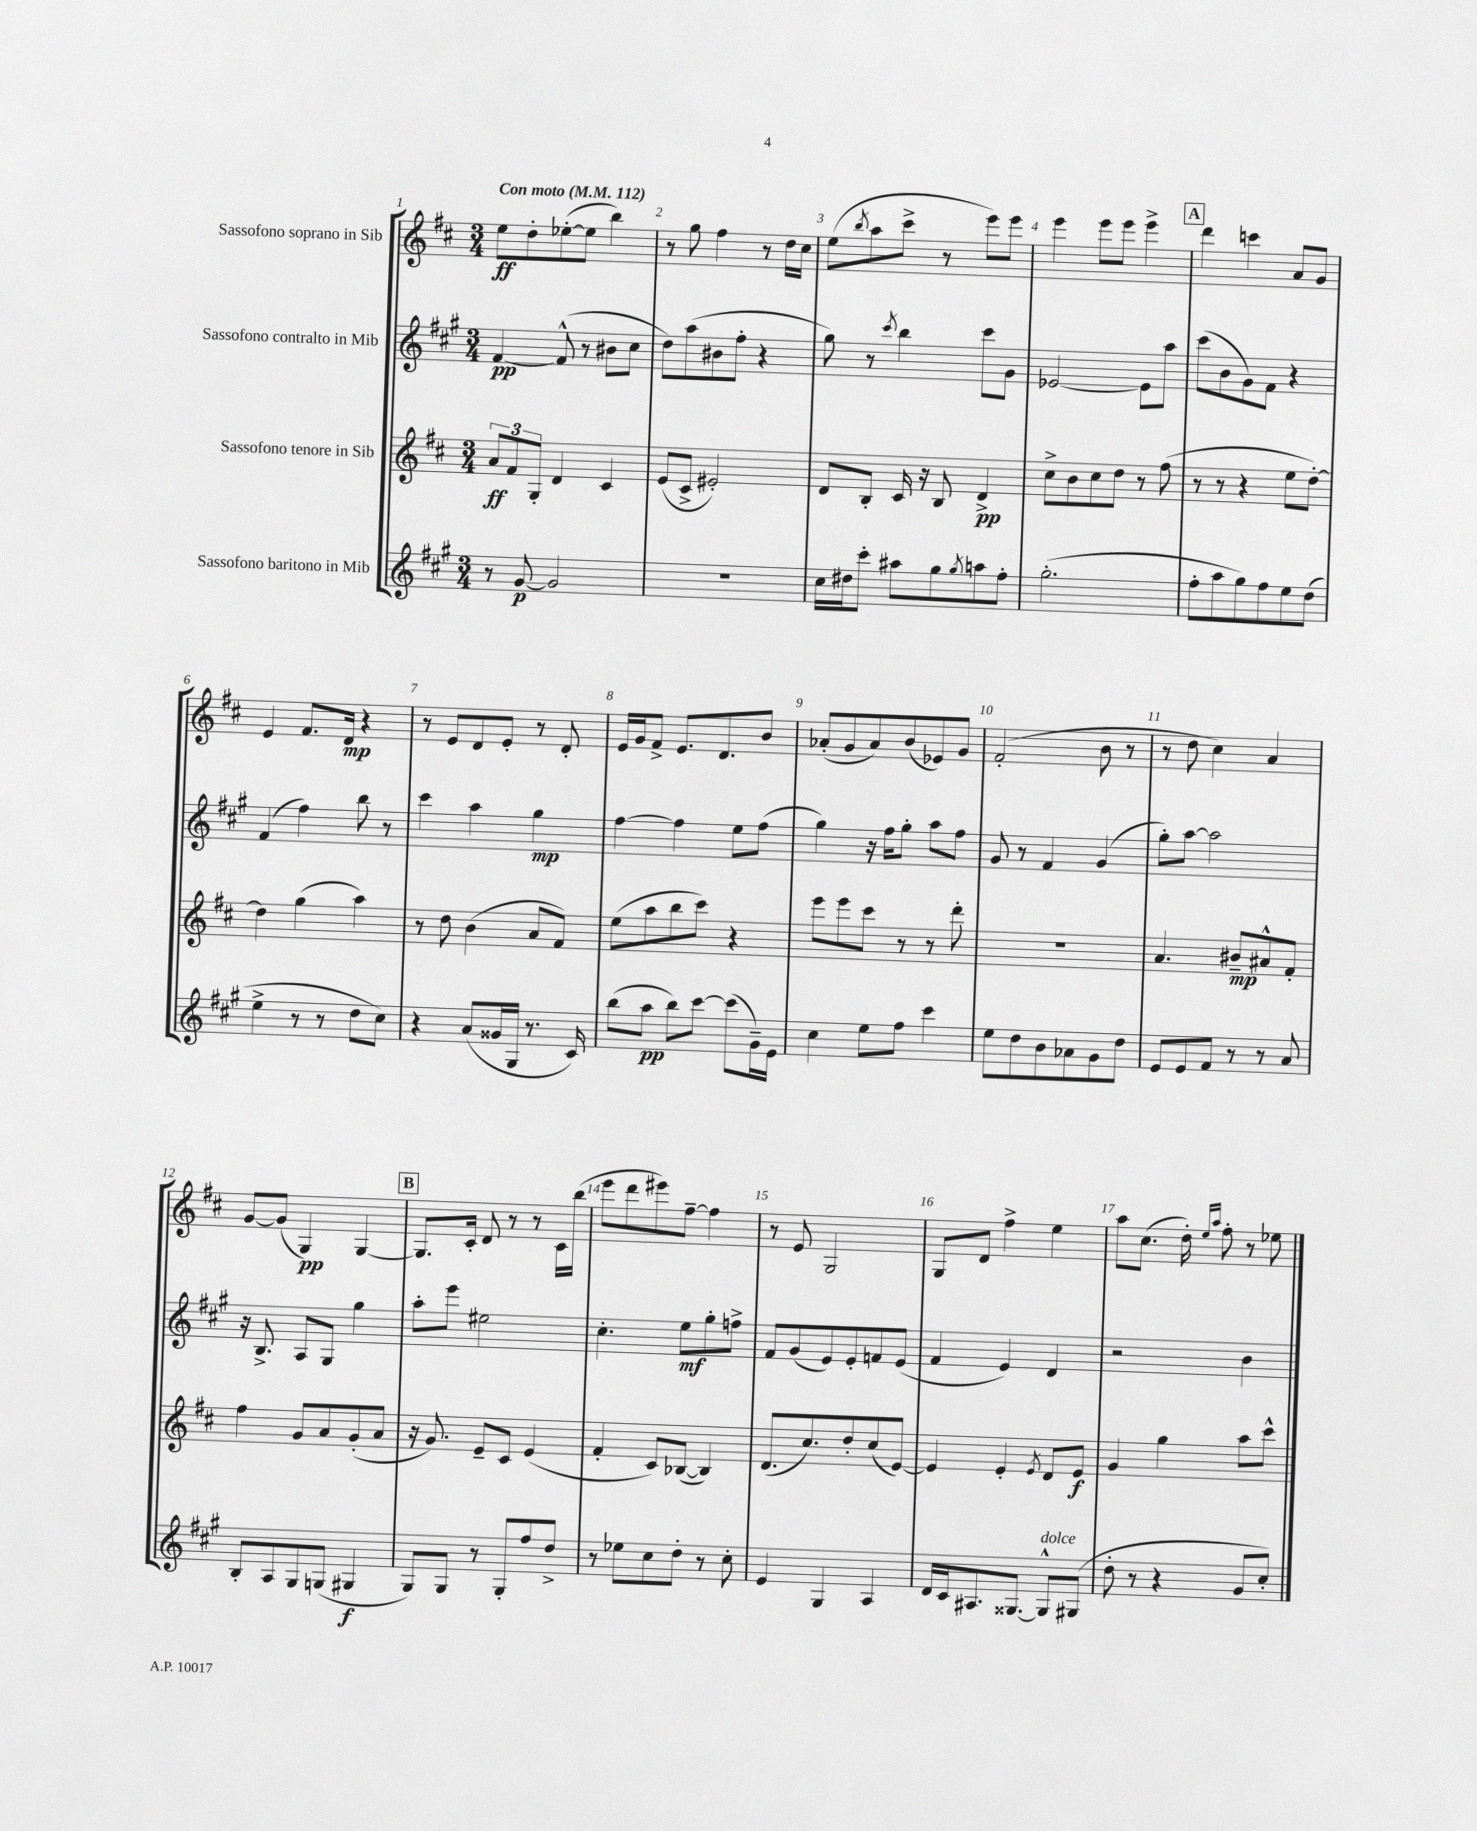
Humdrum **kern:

**kern	**kern	**kern	**kern
*staff4	*staff3	*staff2	*staff1
*clefG2	*clefG2	*clefG2	*clefG2
*k[f#c#g#]	*k[f#c#]	*k[f#c#g#]	*k[f#c#]
*M3/4	*M3/4	*M3/4	*M3/4
*MM112	*MM112	*MM112	*MM112
8r	12a/L	[4f#/	8ee\L
.	12f#/	.	.
[8g#/	.	.	8dd'\
.	12G'/J	.	.
2g#/]	4d/	(8f#^^/]	([8ee-'\
.	.	8r	8ee-\]J
.	4c#/	8b#\L	4bb\)
.	.	8cc#\J	.
=	=	=	=
2.r	(8e/L	8dd\L)	8r
.	8c#^/J	(8aa\	8gg\
.	2e#'/)	8b#\	4ff#\
.	.	8ff#'\J	.
.	.	4r	8r
.	.	.	16dd\LL
.	.	.	16cc#\JJ
=	=	=	=
16cc#\LL	8d/L	8gg#\)	(8ee\L
16dd#\J	.	.	.
.	.	.	8qbb/
8ccc#'\J	8B'/J	8r	8aa\
.	.	8qccc#/	.
8aa#\L	16c#/	4bb\	8ccc#^\J
.	16r	.	.
8gg#\	8B/	.	8r
8qgg#/	.	.	.
8aa\	4d^/	8ccc#\L	8eee\L)
8ff#'\J	.	8g#\J	8eee\J
=	=	=	=
(2.gg#'\	8cc#^\L	[2e-/	4eee\
.	8b\	.	.
.	8cc#\	.	8eee\L
.	8dd\J	.	8eee\J
.	8r	8e-\]L	4eee^\
.	(8ff#\	8aa\J	.
=	=	=	=
8ff#'\L	8r	(8ccc#\L	4ddd\
8aa\	8r	8b\	.
8gg#\)	4r	8g#\)	4ccc\
8ff#\	.	8f#\J	.
8ee\	8ee\L	4r	8a/L
(8dd\J	[8dd'\J)	.	8g/J
=	=	=	=
4ee^\	4dd\]	(4f#/	4e/
8r	(4gg\	4ff#\)	8.f#/L
8r	.	.	.
.	.	.	16d/Jk
8dd\L	4aa\)	8bb\	4r
8cc#\J)	.	8r	.
=	=	=	=
4r	8r	4ccc#\	8r
.	8dd\	.	8e/L
(8a/L	(4b\	4aa\	8d/
16g##/L	.	.	8e'/J
16G#/JJ	.	.	.
8.r	8a/L	4gg#\	8r
.	8f#/J)	.	8d'/
16c#/)	.	.	.
=	=	=	=
(8bb\L	(8ee\L	[4ff#\	16e/LL
.	.	.	16g/J
8aa\J	8aa\	.	8f#^/J
8bb\L)	8bb\	4ff#\]	8.e/L
[8ccc#\J	8ccc#\J)	.	.
.	.	.	8.d/
(8ccc#\]L	4r	8ee\L	.
16g#~\L)	.	(8ff#\J	8b/J
16e\JJ	.	.	.
=	=	=	=
4cc#\	8eee\L	4gg#\)	(8a-'/L
.	8eee\	.	8g/
8ee\L	8ccc#\J	16r	8a-/)
.	.	16ff#\LK	.
8ff#\J	8r	8gg#'\J	(8b/
4ccc#\	8r	8aa\L	8e-/)
.	8ddd'\	8ff#\J	8g/J
=	=	=	=
8ee\L	2.r	8g#/	(2f#'/
8dd\	.	8r	.
8b\	.	4f#/	.
8a-\	.	.	.
8g#\	.	(4g#/	8b\
8dd\J	.	.	8r
=	=	=	=
8e/L	4.a/	8gg#'\L)	8r
8e/	.	[8aa\J	8dd\
8f#/J	.	2aa\]	4cc#\)
8r	8b#~/L	.	.
8r	8a#^^/	.	4a/
8a/	8f#'/J	.	.
=	=	=	=
8B'/L	4ff#\	16r	[8g/L
.	.	8.B^/	.
8A/	.	.	(8g/]J
8G#/	8g/L	8A/L	4G/)
(8G/J	8a/	8G#/J	.
4G#/	(8g'/	4gg#\	[4G/
.	8a/J	.	.
=	=	=	=
8G#/L)	16r	8aa'\L	8.G/]L
.	8.g/)	.	.
8G#/J	.	8eee\J	.
.	.	.	16c#'/Jk
8r	8e~/L	2ee#\	8d/
8G#'/L	8c#/J	.	8r
8ff#/	(4e/	.	8r
8dd^/J	.	.	16c#\LL
.	.	.	(16bb\JJ
=	=	=	=
8r	4f#'/	4.cc#'\	8eee\L
8ee-\L	.	.	8ddd\
8cc#\	8c#/L)	.	8eee#\)
8dd'\J	([8B-/J	8ee\L	[8ff#~\J
8r	4B-/])	8gg#'\	4ff#\]
8cc#'\	.	8ff^\J	.
=	=	=	=
4e/	(8.d/L	8f#/L	8r
.	.	(8g#/	8e/
.	8.cc#/)	.	.
4G#/	.	8e/)	2G/
.	8dd'/	8e'/	.
4A/	(8cc#/	8f/	.
.	[8e/J)	(8e/J	.
=	=	=	=
16d/LL	4e/]	4f#/	8G/L
16c#/J	.	.	.
8.A#/	.	.	8d/J
.	4e'/	4e/)	4ff#^\
[8.G##/J	.	.	.
.	8qe/	.	.
8G##^^/]L	8d/L	4d/	4ee\
(8G#/J	8e/J	.	.
=	=	=	=
8dd'\	4g/	2r	8aa\L
8r	.	.	(8.cc#\J
4r	4gg\	.	.
.	.	.	16dd'\)
.	.	.	16qqee/LL
.	.	.	16qqaa/JJ
.	.	.	8ff#'\
8g#/L	8aa\L	4b\	8r
8cc#'/J)	8ccc#^^\J	.	8ee-\
==	==	==	==
*-	*-	*-	*-
